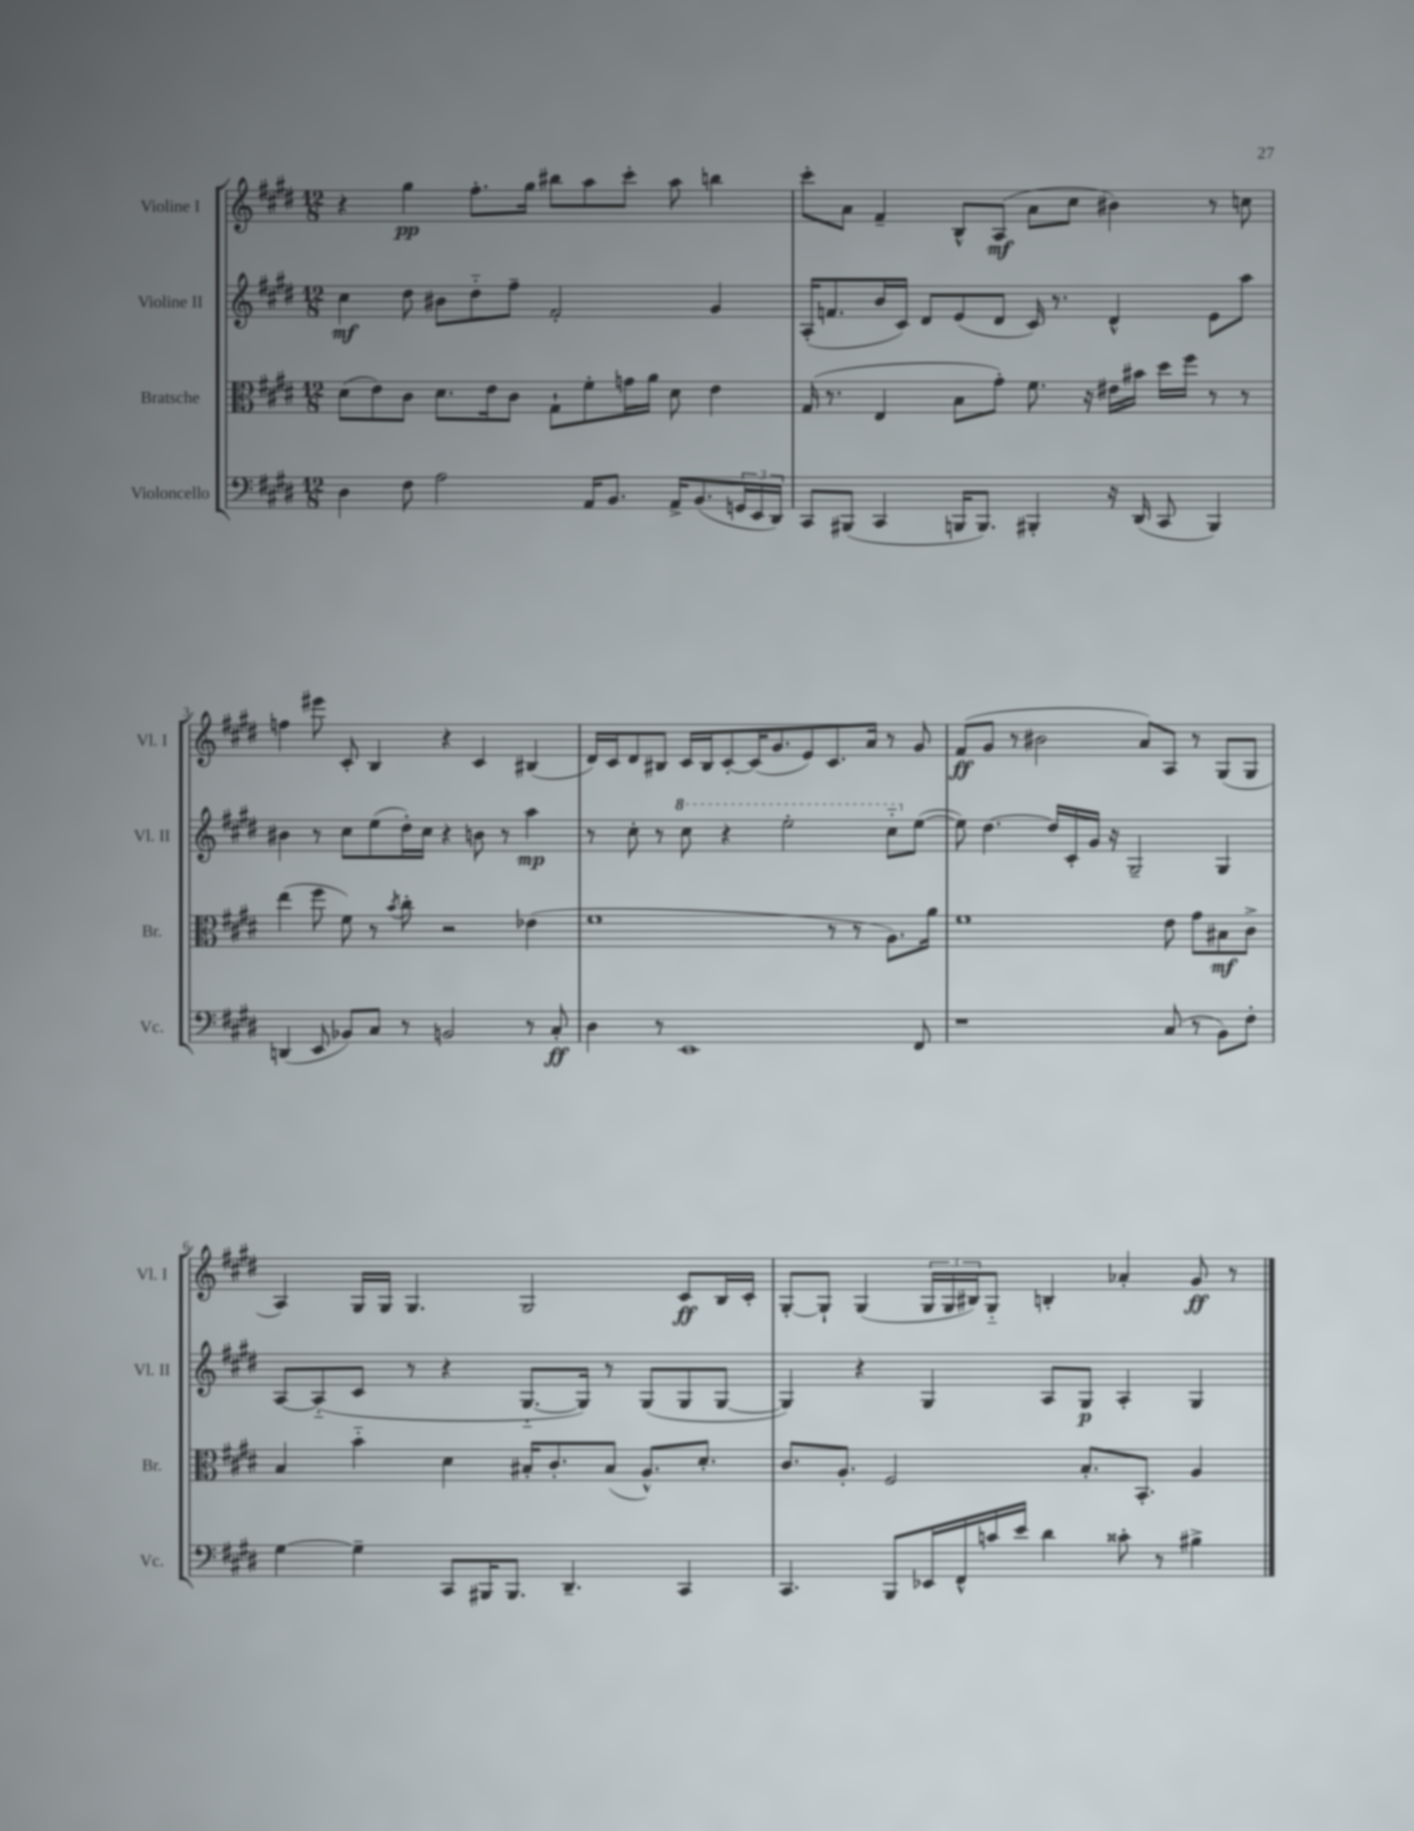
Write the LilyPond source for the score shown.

<<
\new StaffGroup <<
\new Staff = "s0" \with { instrumentName = "Violine I" shortInstrumentName = "Vl. I" } {
    \clef treble \key e \major \numericTimeSignature \time 12/8
    r4 gis''4\pp fis''8.-. gis''16 bis''8 a''8 cis'''8-. a''8 b''4 |
    cis'''8-. a'8 fis'4-- b8-^ a8\mf( a'8 cis''8 bis'4) r8 c''8 |
    f''4 eis'''8 cis'8-. b4 r4 cis'4 bis4( |
    dis'16) cis'16 dis'8 bis8 cis'16 bis16 cis'8~-. cis'16( gis'8. e'8) cis'8. a'16 r8 gis'8 |
    fis'8\ff( gis'8 r8 bis'2 a'8) a8 r8 gis8( gis8 |
    a4) gis16 gis16 gis4. gis2 cis'8\ff b16 cis'16-. |
    gis8~-. gis8-! gis4( \tuplet 3/2 { gis16 gis16 bis16) } gis8-_ b4-. aes'4-. gis'8\ff r8 \bar "|." |
}
\new Staff = "s1" \with { instrumentName = "Violine II" shortInstrumentName = "Vl. II" } {
    \clef treble \key e \major \numericTimeSignature \time 12/8
    cis''4\mf dis''8 bis'8 dis''8-_ fis''8-- fis'2-. gis'4 |
    a16-.( f'8. b'16 cis'16) dis'8 e'8( dis'8 cis'16) r8. dis'4-^ e'8 a''8 |
    bis'4 r8 cis''8 e''8( dis''16-.) cis''16 r4 b'8 r8 a''4\mp |
    r8 cis''8-. r8 \ottava #1 cis'''8 r4 e'''2-. cis'''8-_ \ottava #0 e''8~( |
    e''8) dis''4.~ dis''16 cis'16-. gis'16 r16 gis2-- gis4 |
    a8~ a8-_( cis'8 r8 r4 gis8.~-_ gis16) r8 gis8( gis8 gis8~ |
    gis4) r4 gis4 a8 gis8\p a4-. gis4 \bar "|." |
}
\new Staff = "s2" \with { instrumentName = "Bratsche" shortInstrumentName = "Br." } {
    \clef alto \key e \major \numericTimeSignature \time 12/8
    dis'8( e'8) cis'8 dis'8. e'16 cis'8 gis8-! fis'8-. g'16 a'16 dis'8 e'4 |
    gis16( r8. e4 b8 gis'8-.) fis'8. r16 eis'16 bis'16 dis''16 fis''16 r8 r8 |
    e''4( fis''8 fis'8) r8 \acciaccatura { b'8 } cis''8-. r2 ees'4( |
    fis'1 r8 r8 a8.) a'16 |
    fis'1 e'8 gis'8 bis8\mf cis'8-> |
    b4 b'4-_ dis'4 bis16-. cis'8.-. bis8( a8.-^) dis'8.-. |
    cis'8. a8.-. fis2 b8.-. b,8.-. a4 \bar "|." |
}
\new Staff = "s3" \with { instrumentName = "Violoncello" shortInstrumentName = "Vc." } {
    \clef bass \key e \major \numericTimeSignature \time 12/8
    dis4 fis8 a2 a,16 b,8. a,16-> b,8.( \tuplet 3/2 { g,16 e,16 dis,16) } |
    cis,8 bis,,8( cis,4 b,,16 b,,8.) bis,,4-. r16 dis,16( cis,8 bis,,4) |
    d,4( e,8 bes,8) cis8 r8 b,2 r8 cis8-.\ff |
    dis4 r8 e,1 fis,8 |
    r1 cis8( r8 b,8) fis8-. |
    gis4~ gis4-- cis,8 bis,,16 bis,,8. dis,4.-- cis,4 |
    cis,4. b,,8 ees,16 fis,16-^ c'16 e'16 dis'4 cisis'8-. r8 bis4-> \bar "|." |
}
>>
>>
